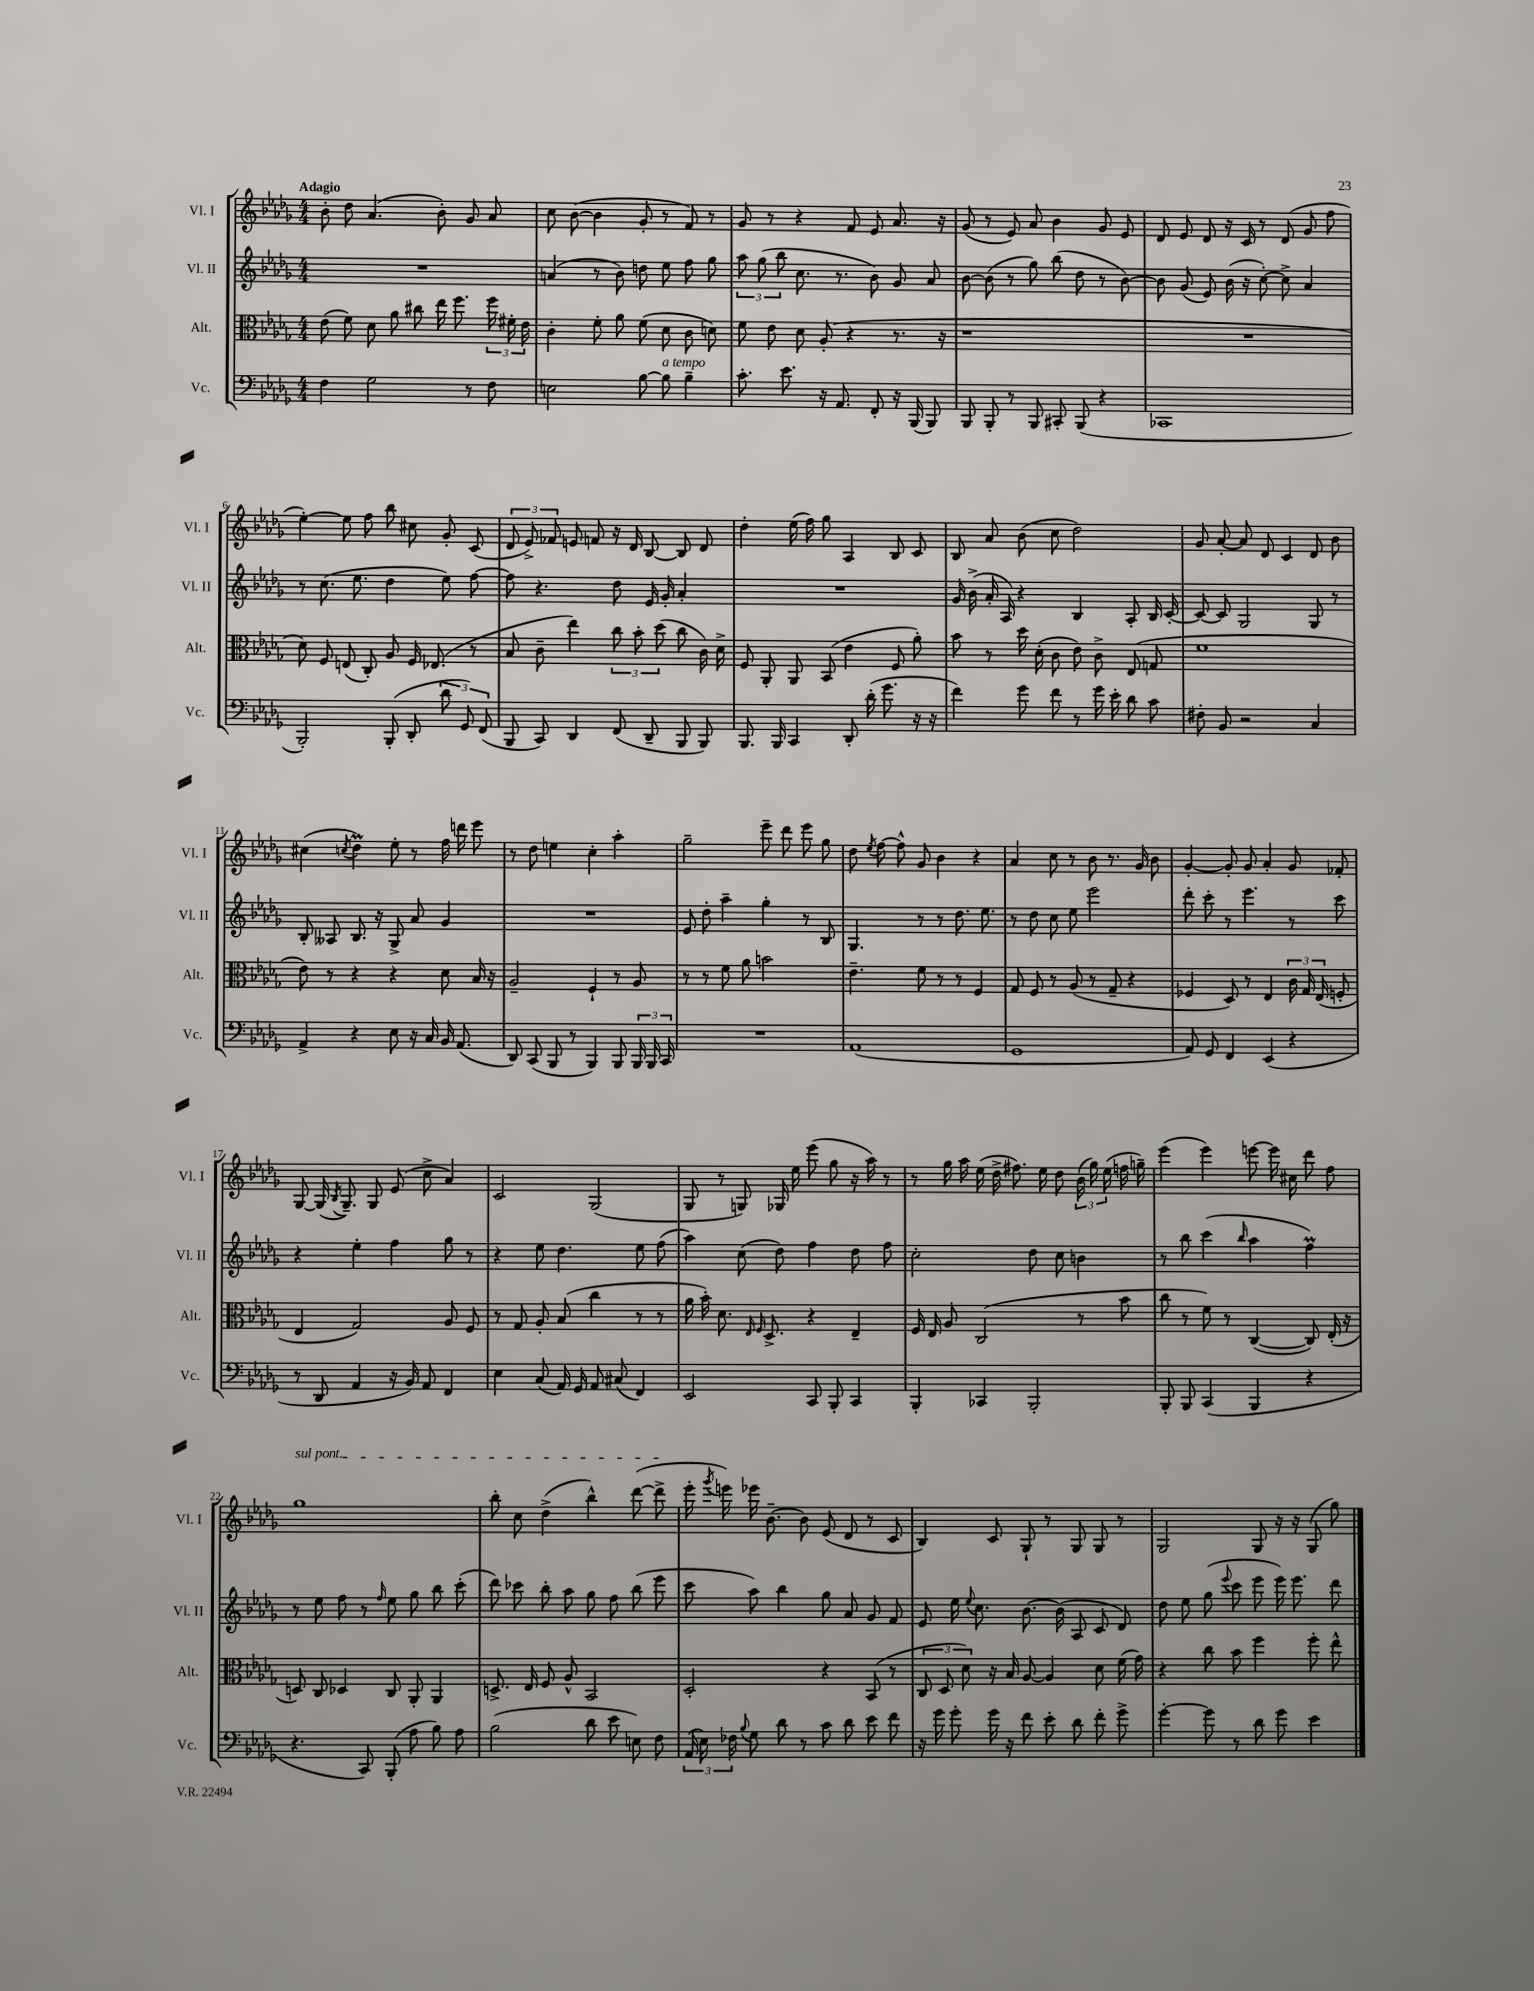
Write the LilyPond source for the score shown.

<<
\new StaffGroup <<
\new Staff = "s0" \with { instrumentName = "Vl. I" shortInstrumentName = "Vl. I" } {
    \clef treble \key des \major \numericTimeSignature \time 4/4 \tempo "Adagio"
    \autoBeamOff bes'8-. des''8 aes'4.( bes'8-.) ges'8 aes'8 |
    c''8 bes'8~( bes'4 ges'8-. r8 f'8) r8 |
    ges'8 r8 r4 f'8 ees'8 aes'8. r16 |
    ges'8( r8 ees'8) aes'8 bes'4 ges'8 ees'8 |
    des'8 ees'8 des'8 r16 c'16 r8 des'8( ges'8 f''8 |
    ees''4~-.) ees''8 f''8 bes''8 cis''8 ges'8-. c'8( |
    \tuplet 3/2 { des'8 ees'8->) fes'8 } e'8 f'8 r16 des'16 bes8~ bes8 des'8 |
    des''4-. ees''16( f''16) ges''8 aes4 bes8 c'8 |
    bes8 aes'8 bes'8( c''8 des''2) |
    ges'8 aes'8~-. aes'8 des'8 c'4 des'8 bes'8 |
    cis''4( \acciaccatura { c''8 } des''4\prall) ees''8-. r8 f''16 d'''16 ees'''8 |
    r8 des''8 e''4 c''4-. aes''4-. |
    ges''2-- ees'''8-- des'''8 ees'''8 ges''8 |
    des''8 \acciaccatura { ees''8 } f''8~ f''8-^ ges'8 bes'4 r4 |
    aes'4 c''8 r8 bes'8 r8. ges'16 bes'8 |
    ges'4~-. ges'8-. ges'8 aes'4-. ges'8 fes'8-. |
    ges8~ ges16( \acciaccatura { bes8 } ges8.--) ges8 ees'8( c''8-> aes'4) |
    c'2 ges2( |
    ges8 r8 g8) ges16 ees''16 ees'''8( ges''8 r16 aes''16) r8 |
    r8 ges''16 aes''16 ees''16( des''16-> fis''8.) ees''16 des''8 \tuplet 3/2 { bes'16( ges''16) ees''16( } f''16 g''16--) |
    ees'''4( ees'''4) e'''8~ e'''16 cis''16 des'''8 f''8 |
    \once \override TextSpanner.bound-details.left.text = \markup { \italic "sul pont." } ges''1\startTextSpan |
    bes''8-. c''8 des''4->( bes''4-^) des'''8~( des'''8->\stopTextSpan |
    ees'''16-. \acciaccatura { ges'''8 } e'''16) ees'''16 bes'8.~-- bes'8 ees'8( des'8 r8 c'8 |
    bes4) c'8 ges8-! r8 ges8 ges8 r8 |
    ges2 ges8 r16 r16 ges8( ges''8) \bar "|." |
}
\new Staff = "s1" \with { instrumentName = "Vl. II" shortInstrumentName = "Vl. II" } {
    \clef treble \key des \major \numericTimeSignature \time 4/4
    \autoBeamOff R1 |
    a'4( r8 bes'8) d''8 ees''8 f''8 ges''8 |
    \tuplet 3/2 { aes''8 ges''8( bes''8 } c''8. r8. bes'8) ges'8 aes'8 |
    bes'8~ bes'8( r8 ges''8) bes''8( des''8 r8 bes'8~) |
    bes'8 ges'8( ees'8) bes'16( r16 c''8~-.) c''8-> aes'4 |
    r8 c''8.( ees''8. des''4 ees''8) f''8~ |
    f''8 r4. des''8 ees'16 ges'16-. aes'4-. |
    R1 |
    ges'16 bes'16->( aes'16-. aes16) r4 bes4 aes8-. bes16 c'16~-. |
    c'8~ c'8 ges2 ges8 r8 |
    bes8-. aeses8 bes8. r16 ges8-> aes'8 ges'4 |
    R1 |
    ees'8 des''8-. aes''4-- ges''4-. r8 bes8 |
    ges4. r8 r8 des''8. ees''8. |
    r8 des''8 c''8 ees''8 ees'''2 |
    des'''8-. c'''8-. r8 ees'''4. r8 c'''8 |
    r4 ees''4-. f''4 ges''8 r8 |
    r4 ees''8 des''4. ees''8 f''8( |
    aes''4) c''8( des''8) f''4 des''8 f''8 |
    c''2-. des''8 c''8 b'4 |
    r8 bes''8 c'''4( \grace { bes''16 } aes''4 f''4\prall) |
    r8 ees''8 f''8 r8 \grace { f''16 } ees''8 ges''8 bes''8 c'''8-.( |
    des'''8) ces'''8 bes''8-. aes''8 ges''8 f''8 bes''8( ees'''8 |
    c'''8 aes''8) bes''4 ges''8 aes'8 ges'8 f'8 |
    ees'8 ees''16 \appoggiatura { ees''8 } c''8. bes'8.~ bes'16( aes8 c'8 des'8) |
    des''8 ees''8 ges''8( \appoggiatura { ees'''8 } c'''8 ees'''8 ees'''16) ees'''8. des'''8 \bar "|." |
}
\new Staff = "s2" \with { instrumentName = "Alt." shortInstrumentName = "Alt." } {
    \clef alto \key des \major \numericTimeSignature \time 4/4
    \autoBeamOff ees'8( f'8) des'8 aes'8 cis''8 ees''16 f''8. \tuplet 3/2 { f''16 fis'16-. ees'16 } |
    c'4-. f'8-. aes'8 f'8( des'8 c'8 d'8) |
    f'8 ees'8 des'8 aes8-.( r4 r8. r16 |
    r1 |
    R1 |
    des'8) f8 e8( c8-.) aes8 f16 ees8.( r8 |
    bes8 c'8-- ees''4) \tuplet 3/2 { c''8 bes'8-. des''8( } c''8 c'16) des'16-> |
    f8 aes,8-. aes,8 bes,8( ees'4 f8 aes'8-.) |
    bes'8 r8 des''16 des'16-.( c'8 ees'8) c'8-> ees8( g8 |
    f'1 |
    ees'8) r8 r4 r4 des'8 bes16 r16 |
    aes2-- f4-! r8 aes8 |
    r8 r8 f'8 aes'8 b'2 |
    ees'4.-- f'8 r8 r8 f4 |
    ges8 f8 r8 aes8( r8 ges8-- r4 |
    fes4 des8) r8 ees4 \tuplet 3/2 { c'16 ges16 ees16( } f8-. |
    ees4 ges2) aes8 f8 |
    r8 ges8 aes8-. bes8( c''4 r8 r8 |
    aes'16 bes'16-.) des'8. \grace { ees16 f16 } des8.-> r4 ees4-- |
    f16 ees16 aes8 c2( r8 bes'8 |
    c''8 r8 f'8) r8 c4~( c8) ees16-.( r16 |
    d8) c8 des4 c8 aes,8-. aes,4 |
    d8.-> ees16 f8 aes8-^ bes,2 |
    des2-. r4 bes,8( r8 |
    \tuplet 3/2 { c8 des8 des'8) } r16 bes16 aes8~ aes4 des'8 f'16( ges'16) |
    r4 c''8 bes'8 f''4 f''8-. ees''8-^ \bar "|." |
}
\new Staff = "s3" \with { instrumentName = "Vc." shortInstrumentName = "Vc." } {
    \clef bass \key des \major \numericTimeSignature \time 4/4
    \autoBeamOff f4 ges2 r8 f8 |
    e2 bes8~ bes8^\markup { \italic "a tempo" } bes4-- |
    c'8.-. ees'8. r16 aes,8. f,8-. r16 bes,,16( bes,,8) |
    bes,,8 bes,,8-. r8 bes,,8 cis,8-. bes,,8( r4 |
    ces,1 |
    bes,,2-.) bes,,8-.( des,8-. \tuplet 3/2 { des'8 ges,8) f,8( } |
    bes,,8 c,8) des,4 f,8( des,8-- bes,,8 bes,,8) |
    bes,,8. bes,,16 c,4 des,8-. des'16-.( ges'8. r16 r16 |
    f'4) ges'8 f'8 r8 ges'16 ees'16-. des'8 c'8 |
    fis8-. bes,8 r2 c4 |
    aes,4-> r4 ees8 r16 c16 bes,16 aes,8.( |
    des,8) c,8( bes,,8 r8 bes,,4) bes,,8 \tuplet 3/2 { bes,,16 bes,,16 c,16 } |
    R1 |
    aes,1( |
    ges,1 |
    aes,8) ges,8 f,4 ees,4( r4 |
    r8 des,8 aes,4 r16 bes,16) aes,8 f,4 |
    ees4 c8( aes,16) ges,16 aes,8 cis8( f,4) |
    ees,2 c,8 bes,,8-. c,4 |
    bes,,4-. ces,4 bes,,2-. |
    bes,,8-. bes,,8 c,4( bes,,4 r4 |
    r4. c,8) bes,,8-.( aes8 bes8) aes8 |
    bes2( des'8 ees'8 e8) f8 |
    \tuplet 3/2 { aes,16( ees16) fes16 } \appoggiatura { bes8 } ges8 des'8 r8 c'8 des'8 ees'8 f'8 |
    r16 ges'16 ges'8-. ges'16 r16 f'8 ees'8-. des'8 f'8-. ges'8-> |
    ges'4~-. ges'8 r8 des'8 ges'8 ees'4 \bar "|." |
}
>>
>>
